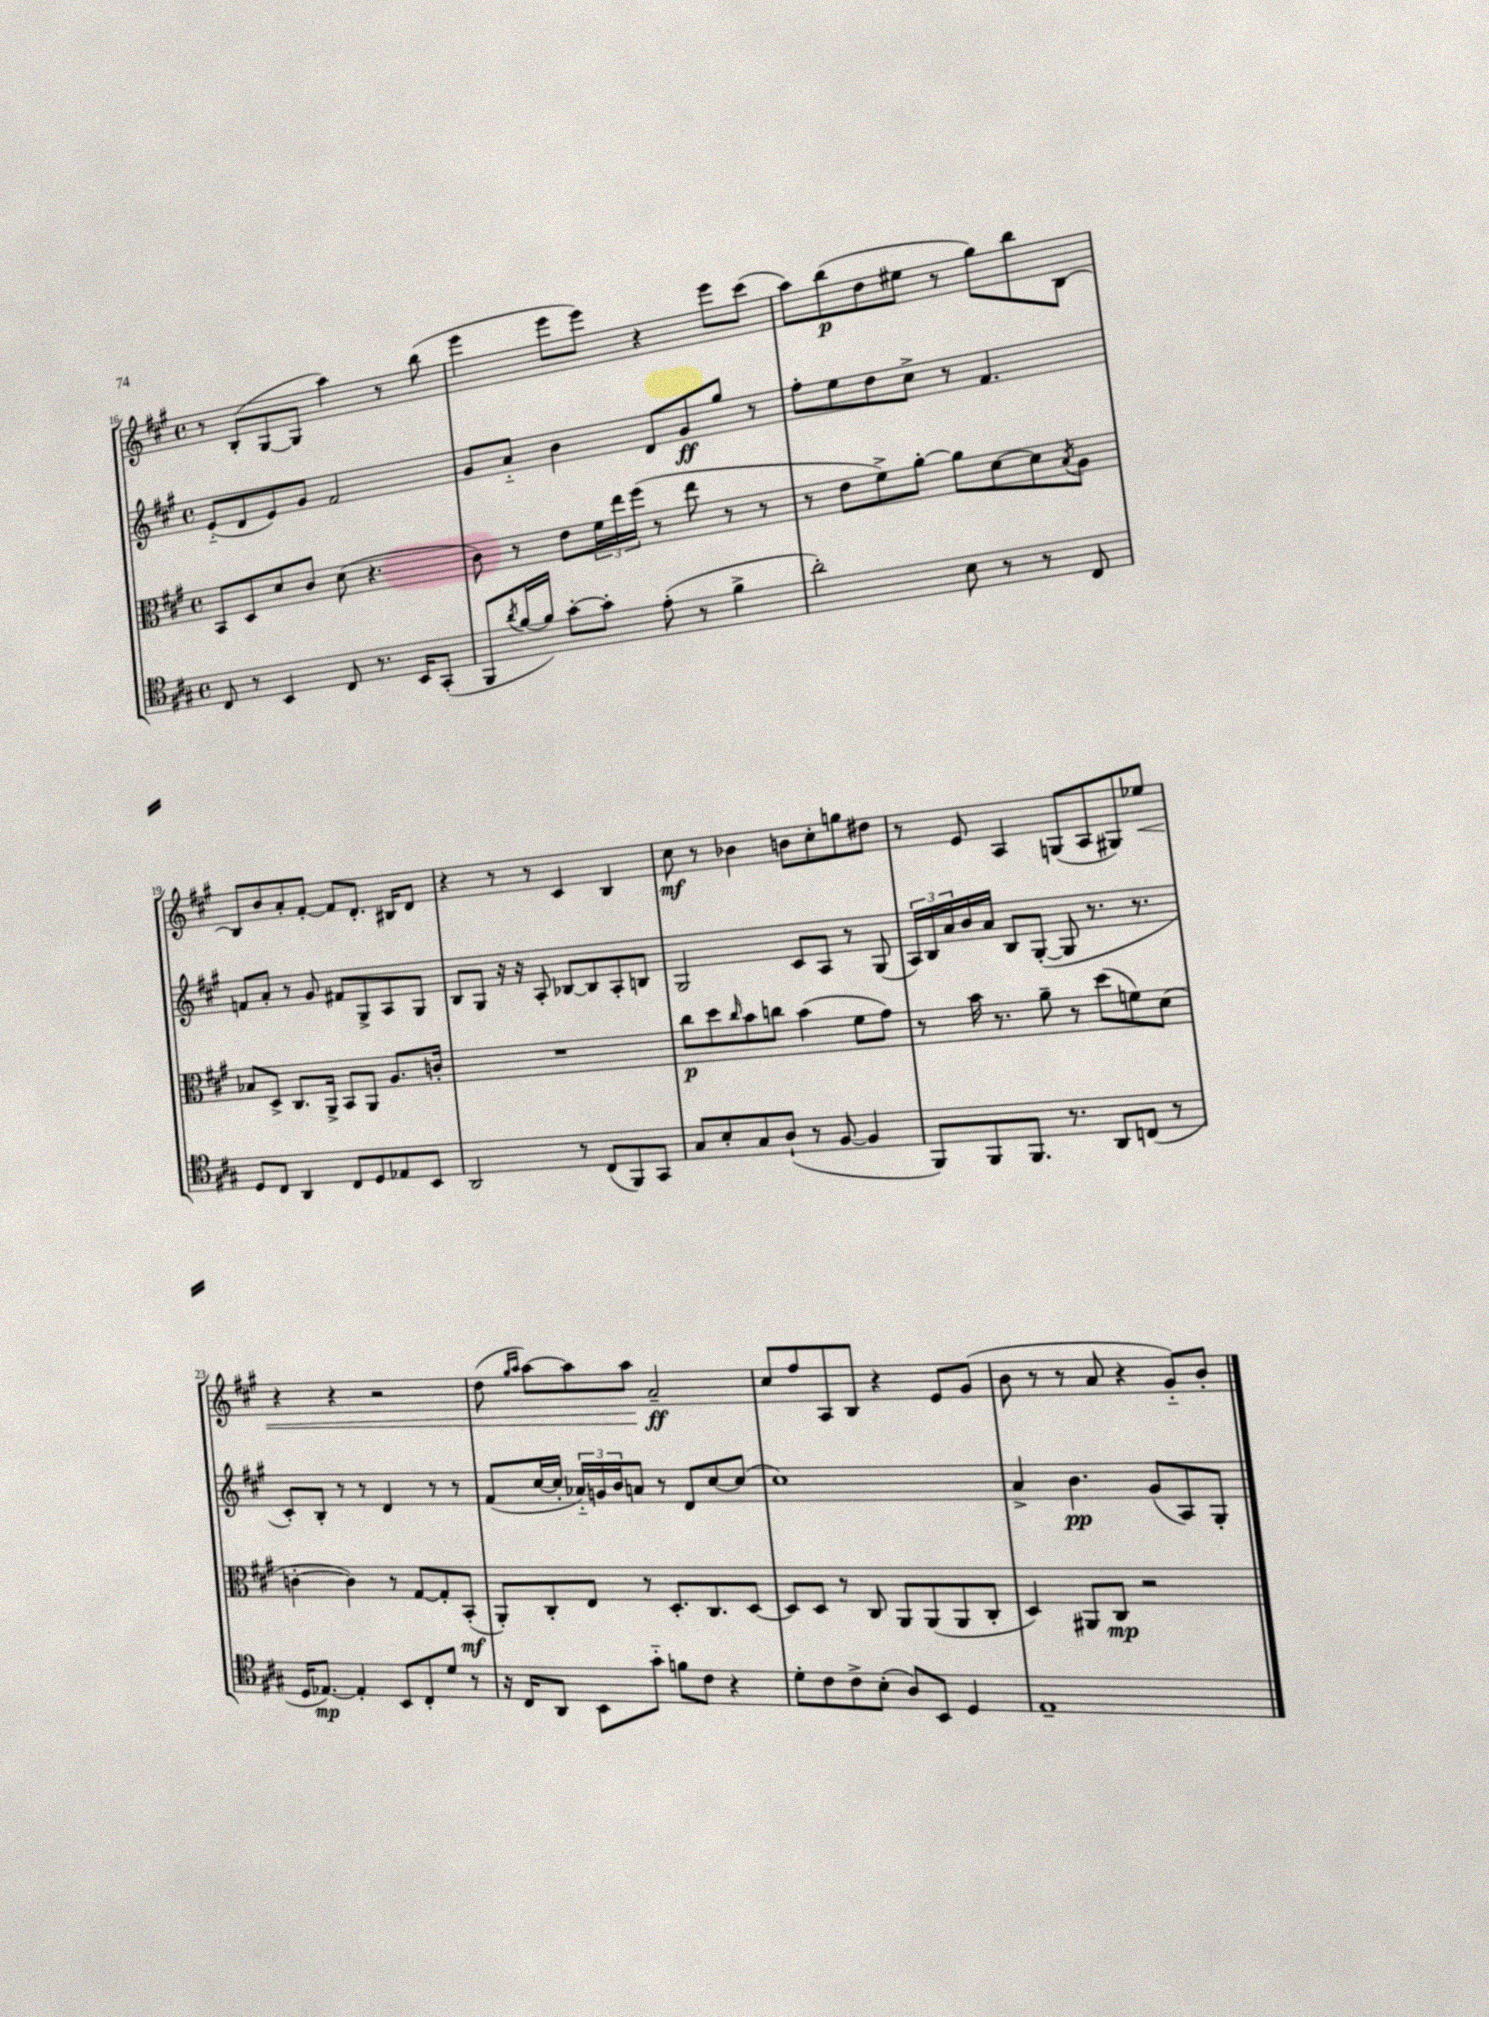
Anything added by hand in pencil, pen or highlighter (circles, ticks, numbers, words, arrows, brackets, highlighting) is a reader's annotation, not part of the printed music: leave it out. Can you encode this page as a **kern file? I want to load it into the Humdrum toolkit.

**kern	**kern	**kern	**kern
*staff4	*staff3	*staff2	*staff1
*clefC4	*clefC3	*clefG2	*clefG2
*k[f#c#g#]	*k[f#c#g#]	*k[f#c#g#]	*k[f#c#g#]
*M4/4	*M4/4	*M4/4	*M4/4
*met(c)	*met(c)	*met(c)	*met(c)
8C#	8BB	(8e'~	8r
8r	8D	8d	(8B'
4BB	8d	8e)	[8G#
.	8c#	8g#	8G#]
8C#	(8d	2f#	4aa)
8.r	4.r	.	.
.	.	.	8r
16BB	.	.	.
(8GG#'	.	.	(8bb
=	=	=	=
8FF#	8c#)	8g#	4eee
8qa	.	.	.
[16f#	8r	8a'~	.
16f#])	.	.	.
[8g#'	8e	4b	8eee
8g#']	24f#	.	8eee)
.	24ee	.	.
.	(24ff#	.	.
(8e'	8r	8d	4r
8r	8ee	8g#	.
4f#^	8r	8gg#	8eee
.	8r	8r	(8ccc#
=	=	=	=
2a')	8r	8ff#'	8aa)
.	8e	8ee	(8bb
.	8f#^)	8dd	8dd
.	[8a'	8cc#^	8ee#
8B	8a]	8r	8r
8r	[8d	4.f#	8gg#)
8r	8d]	.	8bb
.	8qB	.	.
8C#	8A	.	[8B
=	=	=	=
8D	8B-	8f	8B]
8C#	8D^	8a'	8b
4AA	8.C#	8r	8a'
.	.	8g#	[8f#'
.	16AA^	.	.
8C#	8BB	8f#	8f#]
8D	8AA	8G#^	8.d'
8E-	8.A	8A	.
.	.	.	16B#
8BB	.	8G#	8d
.	16c'	.	.
=	=	=	=
2AA	1r	8B	4r
.	.	8G#	.
.	.	16r	8r
.	.	16r	.
.	.	8A'	8r
8r	.	[8B-	4c#
(8C#	.	8B-]	.
8FF#)	.	8A'	4B
8GG#	.	8B	.
=	=	=	=
8G#	8cc#	2G#	8cc#
8B'	8dd	.	8r
.	16qqcc#	.	.
8G#	8b	.	4b-
(8A`	8cc	.	.
8r	(4b	8c#	8b
[8F#	.	8A	8cc#'
4F#]	8f#	8r	8gg
.	8g#)	(8G#	8dd#
=	=	=	=
8FF#)	8r	24A)	8r
.	.	24B	.
.	.	24a	.
8FF#	16b	16b	8e
.	8.r	16a	.
8.FF#	.	8B	4A
.	8a~	([8G#'	.
8.r	.	.	.
.	8r	8G#]	(8G
8AA	(8dd	8.r	8A
(8C	8f)	.	8G#)
.	.	8.r	.
8r	(8d	.	8ee-
=	=	=	=
16D	[4c'	8c#')	4r
[8.E-)	.	.	.
.	.	8B'	.
4E-']	4c])	8r	4r
.	.	8r	.
8BB	8r	4d	2r
8C#'	[8G#	.	.
8d	8G#']	8r	.
8r	(8BB'	8r	.
=	=	=	=
16r	8AA')	(8f#	(8dd
16C#	.	.	.
.	.	.	16qqgg#
.	.	.	16qqaa
8AA	8C#'	[16cc#	[8aa)
.	.	16cc#']	.
8BB	8E	24a-'~)	8aa]
.	.	24g	.
.	.	24b	.
8g#'~	8r	8a	8aa
8f	8.D'	8r	2a~
8c#	.	8d	.
.	8.C#	.	.
4r	.	[8cc#	.
.	[8D	(8cc#]	.
=	=	=	=
8d'	8D]	1cc#)	8cc#
8c#	8D	.	8ff#
8c#^	8r	.	8A
(8B'	8C#	.	8B
8A)	8AA	.	4r
8BB	(8AA	.	.
4D	8AA	.	8e
.	8C#'	.	(8g#
=	=	=	=
1E~	4D)	4a^	8b
.	.	.	8r
.	8AA#	4.b	8r
.	8C#	.	8a
.	2r	.	4r
.	.	(8g#	.
.	.	8A)	8g#'~)
.	.	8G#'	8b'
==	==	==	==
*-	*-	*-	*-
